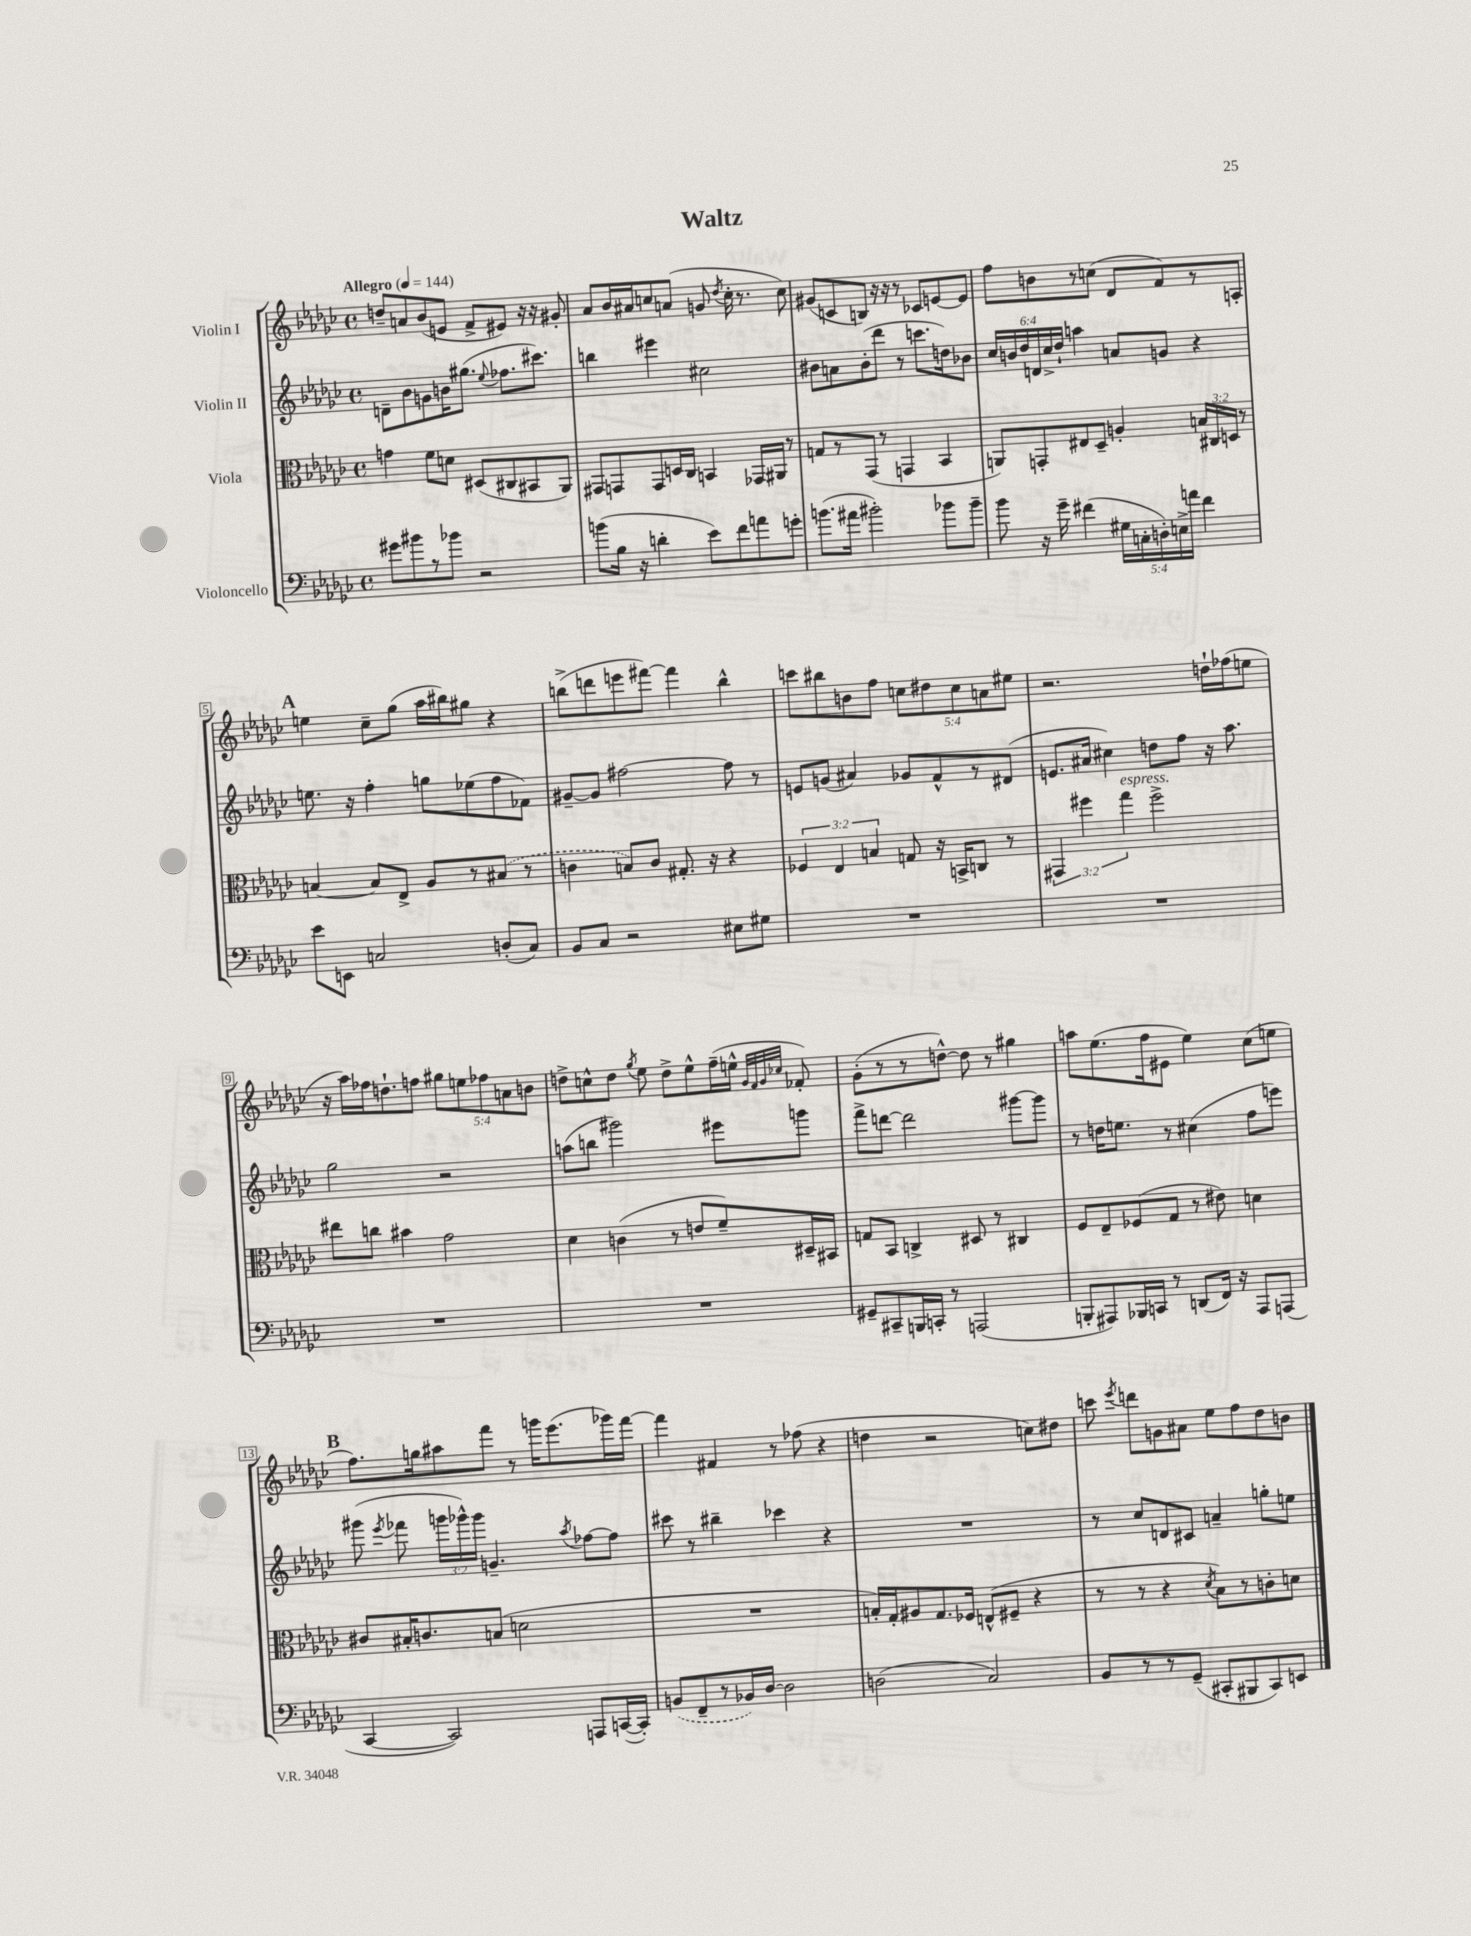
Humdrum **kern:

**kern	**kern	**kern	**kern
*part4	*part3	*part2	*part1
*staff4	*staff3	*staff2	*staff1
*I"Violoncello	*I"Viola	*I"Violin II	*I"Violin I
*clefF4	*clefC3	*clefG2	*clefG2
*k[b-e-a-d-g-c-]	*k[b-e-a-d-g-c-]	*k[b-e-a-d-g-c-]	*k[b-e-a-d-g-c-]
*M4/4	*M4/4	*M4/4	*M4/4
*met(c)	*met(c)	*met(c)	*met(c)
*MM144	*MM144	*MM144	*MM144
=1	=1	=1	=1
!	!	!	!LO:TX:a:B:t=Allegro
8g#X\L	4gn\	8dn~\L	8ddn~/L
8b#X\	.	8b-\	8an/
8r	8f\L	8gn\	(8b-/
8b-X\J	8dn\J	16bn\K	8en/J
.	.	(8.gg#X\J	.
2r	(8D#X/L	.	8f^/L
.	.	8qqee-/	.
.	8C#X/	8.ff-X\L	8e#X/J)
.	8BB#X/	.	16r
.	.	8.ccc#X\J)	16r
.	8AA-/J)	.	8g#X'/
=2	=2	=2	=2
(8bn\L	8GG#X/L	4bbn\	8a-/L
16B-\Jk	8GGn/	.	16b-/L
16r	.	.	16a#X/J
4dn'\	8GG/	4eee#X\	8ccn/
.	16Dn/L	.	(8an/J
.	16C-/JJ	.	.
8e-\L)	4BBn/	2cc#X\	8gn/
.	.	.	8qdd-/
8f\	.	.	16cc'\
.	.	.	8.r
8an\	16GG-X/LL	.	.
.	16AA#X/JJ	.	.
8gn'\J	8r	.	8cc\)
=3	=3	=3	=3
(8.bn\L	8Gn/L	8b#X\L	(8g#X/L
.	8r	8an\	8cn/
16a#X\Jk	.	.	.
2b#X'\)	(8GG-/J	(8b#'\	8Bn/J)
.	8r	8ddd-\J	16r
.	.	.	16r
.	4GGn/	8r	8r
.	.	8.cccn\L	8c-X/L
8b-X\L	4BB-/	.	[8en/
.	.	16ddn\k)	.
8b-~\J	.	8b-X\J	8e/J]
=4	=4	=4	=4
8b-\	8AAn/L)	24cc-/LL	8ff\L
.	.	24bn/	.
.	.	24dd-/	.
16r	8GGn'/	24dn/	8bn\
.	.	24cc-^/	.
16g-~\	.	.	.
.	.	24dd-`/JJ	.
(4f#X\	8E#X/	4aan\	8r
.	8D-~/J	.	(8ccn\J
20G#X\LL	4An'/	8an/L	8d-/L
20Cn'\	.	.	.
20Dn'\)	.	.	.
.	.	8gn/J	8f/)
20En^\	.	.	.
20an\JJ	.	.	.
4f#\	24Bn/LL	4r	8r
.	24C#X/	.	.
.	24Dn/JJ	.	.
.	8r	.	8An'/J
!!LO:LB:g=z
!!LO:REH:place=s1:t=A
=5	=5	=5	=5
8e-\L	[4Bn/	8.een\	4een\
8EEn\J	.	.	.
.	.	16r	.
2Cn/	8B/L]	4ff'\	8cc-~\L
.	8E-^/J	.	(8gg-\J
.	8A-/L	8ggn\L	16aa-\LL
.	.	.	16bb#X\J)
.	8r	(8ee-X\	8gg#X\J
(8Dn'/L	(8B#X/J	8ff\	4r
8C/J)	8r	8f-X\J)	.
=6	=6	=6	=6
8BB-/L	4cn\	[8g#X~/L	(8bbn^\L
8C-/J	.	8g#/J]	8dddn\
2r	8Bn/L)	[2ff#X\	8eeen\
.	8c/J	.	[8fff#X\J)
.	8.G#X'/	.	4fff#\]
.	16r	.	.
8E#X\L	4r	8ff#\]	4bb^^\
8G#X\J	.	8r	.
=7	=7	=7	=7
1r	6F-X/	8en/L	8cccn\L
.	.	(8gn/J	8bb#X\
.	6E-/	.	.
.	.	4a#X/)	8bn\
.	6Bn/	.	.
.	.	.	8ff\J
.	8Gn/	8g-X/L	10ccn\L
.	.	.	10dd#X\
.	16r	8f^^/	.
.	16BBn^/KL	.	.
.	.	.	10cc\
.	8Cn/J	8r	.
.	.	.	10an\
.	8r	(8d#X/J	.
.	.	.	10ee#X\J
=8	=8	=8	=8
1r	6GG#X/	8.en/L	2.r
.	6ff#X\	.	.
.	.	16a#X/Jk	.
.	.	4cc#X\)	.
!	!LO:TX:a:i:t=espress.	!	!
.	6gg-\	.	.
.	2ff#^\	8ddn\L	.
.	.	8ff\J	.
.	.	16r	16ddn`\LL
.	.	8.aa-\	(16ff-X\J
.	.	.	8een\J
!!LO:LB:g=z
=9	=9	=9	=9
1r	8ee#X\L	2gg-\	16r
.	.	.	16aa-\LL)
.	8ccn\J	.	16ff-X\J
.	.	.	8.ddn`\
.	4b#X\	.	.
.	.	.	8ffn\J
.	2g-\	2r	10gg#X\L
.	.	.	10een\
.	.	.	10ff-X\
.	.	.	10an\
.	.	.	10bn\J
=10	=10	=10	=10
1r	4d-\	(8aan\L	8ddn^\L
.	.	8bbn\J	8ccn^^\
.	(4cn\	2ggg#X\)	8dd\J
.	.	.	8qgg-/
.	.	.	8ee-\
.	8r	.	8dd^\L
.	8en/L	.	8ee-^^\
.	8f~/)	8eee#X\L	(16ff~\L
.	.	.	16een^^\JJ
.	.	.	32qqg-/LLL
.	.	.	32qqf/
.	.	.	32qqg-/
.	.	.	32qqcc-X/JJJ
.	16D#X~/L	8gggn\J	8f-X'/)
.	16BB#X/JJ	.	.
=11	=11	=11	=11
8GG#X~/L	8Gn/L	8fff^\L	(8g-'\L
8CC#X~/	8BB-/J	[8dddn\J	8r
16BBBn/L	4Cn^/	2ddd\]	8r
16CCn'/JJ	.	.	.
8r	.	.	[8ddn^^\J)
(2AAAn/	8D#X/	.	8dd\]
.	8r	.	8r
.	4C#X/	[8ggg#X\L	4gg#X\
.	.	8ggg#\J]	.
=12	=12	=12	=12
8BBBn'/L	8F/L	8r	8aan\L
8AAA#X/)	8E-~/	16ddn\KL	(8.ee-\
.	.	8.een\J	.
16BBB-X/L	(8F-X/	.	.
16CCn/JJ	.	.	16ff\k
8r	8G-/J	8r	8e#X\J
(8DDn/L	8r	(4cc#X\	4ee-\)
16FF/Jk)	8e#X\)	.	.
16r	.	.	.
8AAA#/L	4dn\	8ff\L	(8cc-\L
(8AAAn/J	.	8eeen\J)	8een\J
!!LO:LB:g=z
!!LO:REH:place=s1:t=B
=13	=13	=13	=13
[4CC-/	8c#X/L	(8ggg#X\	8.ff\L)
.	.	8qeee-/	.
.	16B#X'/K	8fff-X\	.
.	8.cn/	.	16ggn\k
2CC-/])	.	24gggn\LL	8aa#X\
.	.	24ggg-X^^\)	.
.	.	24ggg-\JJ	.
.	(8Bn/J	4.gn~/	8fff\J
.	2dn\	.	8r
.	.	.	16gggn\KL
.	.	.	(8.eee-\
.	.	8qaa-/	.
8AAAn/L	.	[8ff-X\L	.
([16CCn/L	.	8ff-\J]	16ggg-X\L)
16CC'/JJ])	.	.	[16fff\JJ
=14	=14	=14	=14
(8BBn/L	1r	8ccc#X\	4fff\]
8FF~/	.	8r	.
8r	.	4bb#X~\	4f#X/
16BB-X/L)	.	.	.
[16D-/JJ	.	.	.
2D-\]	.	4ccc-X\	8r
.	.	.	(8ff-X\
.	.	4r	4r
=15	=15	=15	=15
(2Dn\	16Bn'/LL)	1r	4ddn\
.	16G-'/J	.	.
.	8A#X/	.	.
.	8.G-/	.	2r
.	16F-X/Jk	.	.
2C-/)	(8En^^/L	.	.
.	8F#X~/J	.	.
.	4r	.	8ccn\L)
.	.	.	8dd#X\J
=16	=16	=16	=16
8BB-/L	8r	8r	8cccn\
.	.	.	8qeee-/
8r	8r	8cc-/L	8dddn\L
8r	4r	8dn/	8gn\
(8GG-~/J	.	8c#X/J	8a#X\J
.	8qd-/	.	.
8CC#X'/L	8B-\L)	4an~/	8ee-\L
8BBB#X/	8r	.	8ff\
8CC#/)	8cn'\	8ggn'\L	8dd-\
8EEn/J	8dn\J	8een\J	8bn\J
==	==	==	==
*-	*-	*-	*-
